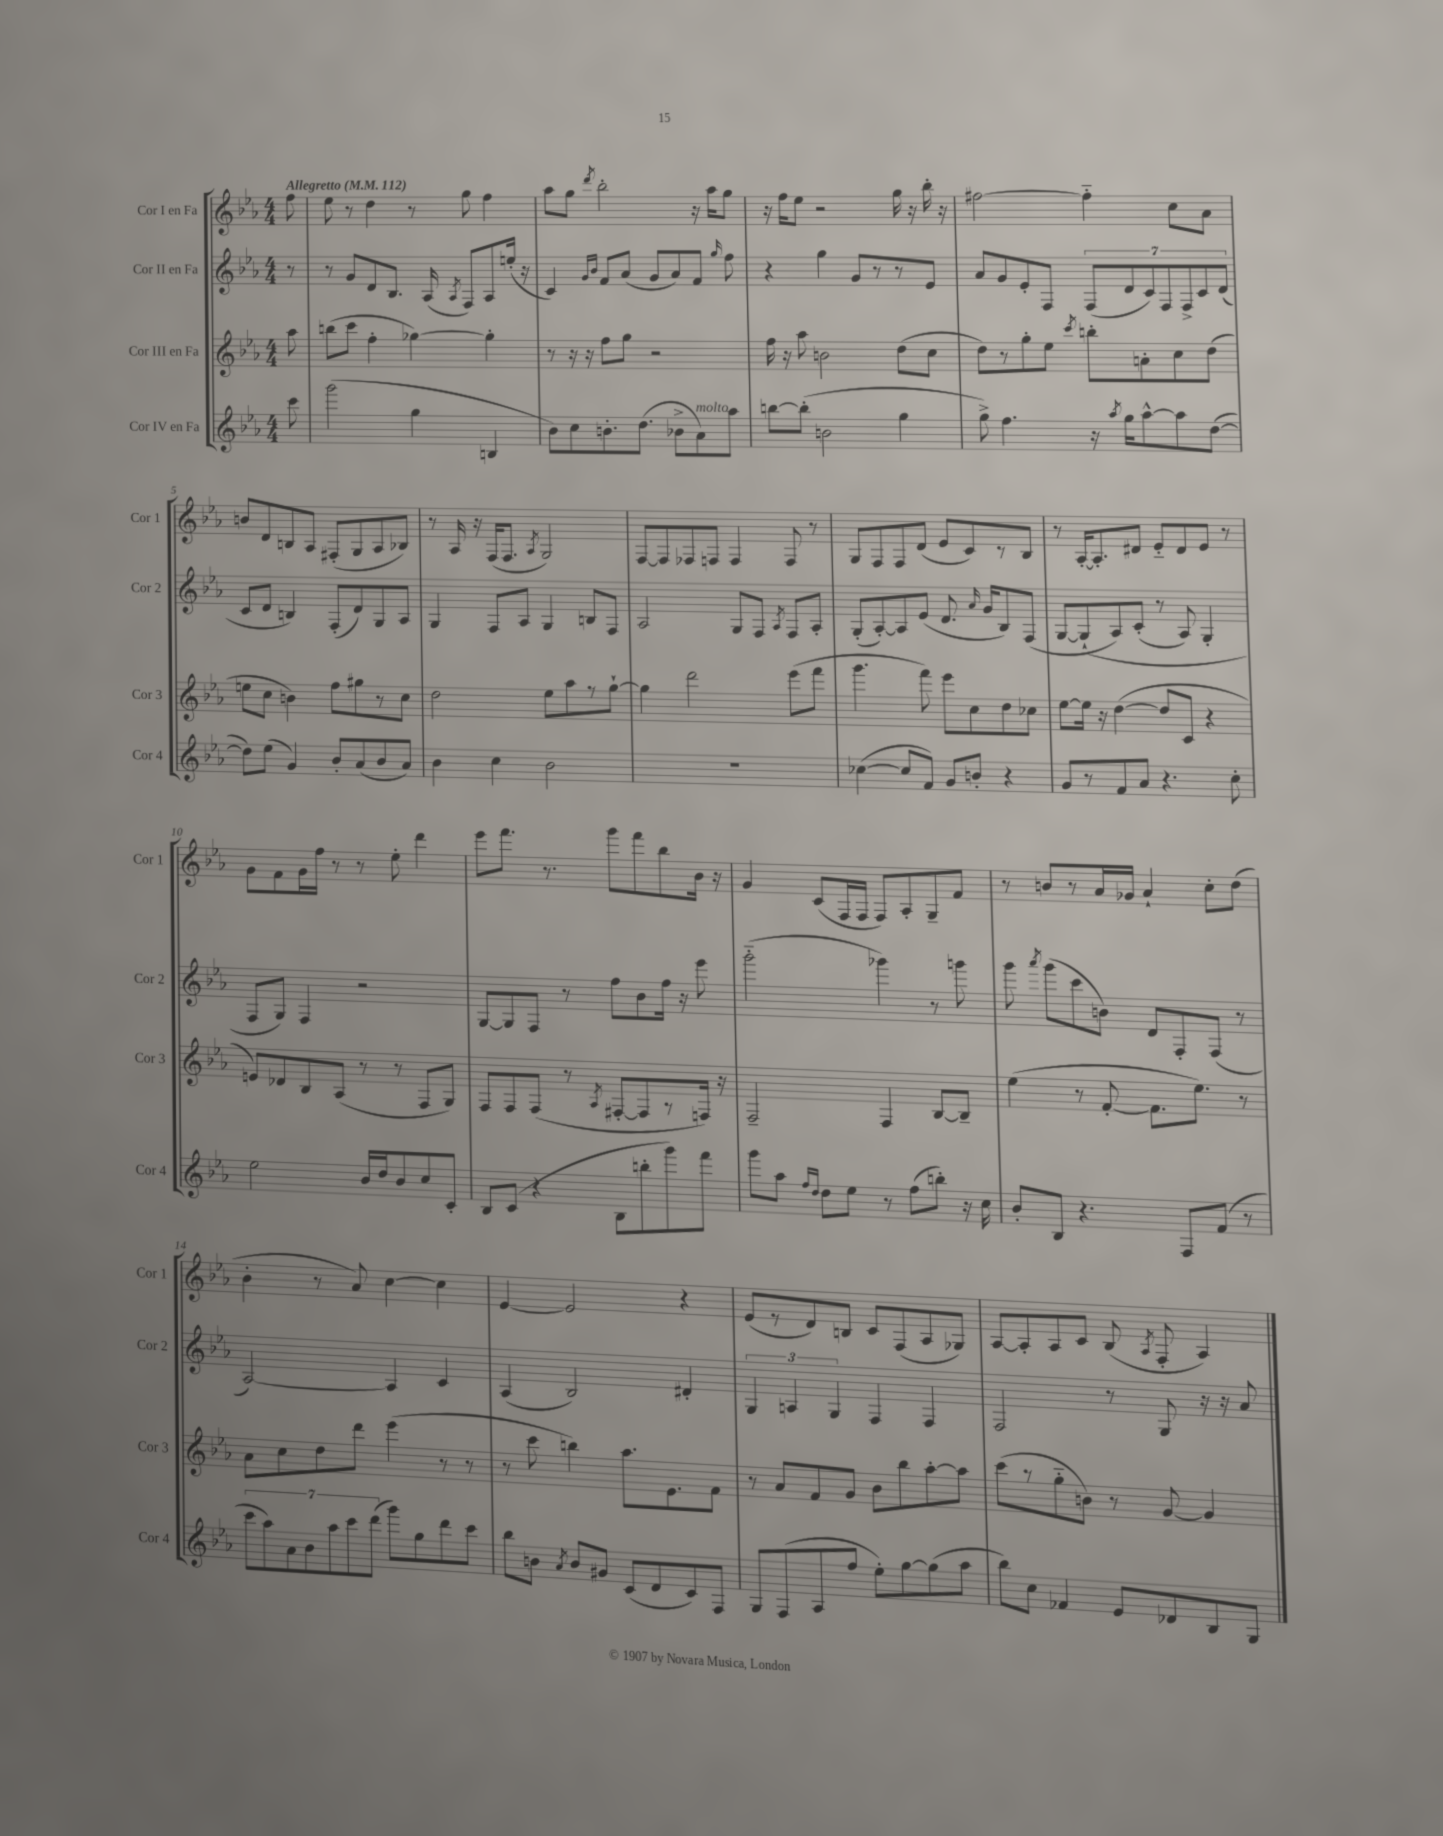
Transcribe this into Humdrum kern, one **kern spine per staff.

**kern	**kern	**kern	**kern
*part4	*part3	*part2	*part1
*staff4	*staff3	*staff2	*staff1
*I"Cor IV en Fa	*I"Cor III en Fa	*I"Cor II en Fa	*I"Cor I en Fa
*I'Cor 4	*I'Cor 3	*I'Cor 2	*I'Cor 1
*clefG2	*clefG2	*clefG2	*clefG2
*k[b-e-a-]	*k[b-e-a-]	*k[b-e-a-]	*k[b-e-a-]
*M4/4	*M4/4	*M4/4	*M4/4
*MM112	*MM112	*MM112	*MM112
=	=	=	=
!	!	!	!LO:TX:a:B:t=Allegretto
8ccc\	8aa-\	8r	8ff\
=1	=1	=1	=1
(2ggg\	(8bbn\L	8r	8ee-\
.	8ccc\J	8g/L	8r
.	4ff'\	8d/	4dd\
.	.	8.B-/J	.
4gg\	[4gg-X\)	.	8r
.	.	(16A-/	.
.	.	8qA-/	.
.	.	8F/L)	8gg\
4Bn/	4gg-'\]	8A-/	4ff\
.	.	(16een'/Jk	.
.	.	16r	.
=2	=2	=2	=2
8b-\L)	8r	4c/)	8aa-\L
8cc\	16r	.	8gg\J
.	16r	.	.
.	.	16qqg/LL	.
.	.	16qqb-/JJ	8qddd/
8.bn'\	8ff\L	8f/L	2bb-'\
.	8gg\J	(8a-/J	.
(8.dd\J	.	.	.
.	2r	8g/L	.
8b-X^\L	.	8a-/)	.
!LO:TX:a:i:t=molto	!	!	!
8a-\)	.	8f/J	16r
.	.	.	16aa-\KL
.	.	16qqgg/	.
8aa-\J	.	8ff\	8gg\J
=3	=3	=3	=3
[8bbn\L	16ff\	4r	16r
.	16r	.	16ff\KL
(8bb'\J]	8aa-\	.	8ee-\J
2bn\	2bn\	4gg\	2r
.	.	8g/L	.
.	.	8r	.
4gg\	(8dd\L	8r	16gg\
.	.	.	16r
.	8cc\J	8e-/J	16bb-'\
.	.	.	16r
=4	=4	=4	=4
8gg^\)	8dd\L)	8a-/L	[2ff#X\
4.ff\	8r	8g/	.
.	8gg'\	8e-'/	.
.	8ee-\J	8F/J	.
.	8qccc/	.	.
16r	8bbn'\L	(14F/L	4ff#\]
8qaa-/	.	.	.
16gg\KL	.	.	.
.	.	14d/	.
[8aa-^^\	8an'\	.	.
.	.	14c/)	.
.	.	14F/	.
8aa-\]	8cc\	.	8cc\L
.	.	14F^/	.
.	.	14c/	.
([8dd\J	(8dd\J	.	8a-\J
.	.	(14d/J	.
!!LO:LB:g=z
=5	=5	=5	=5
8dd\L])	8een\L	8c/L	8bn/L
(8ee-\J	8cc\J	8d/J	8d/
4g/)	4bn\)	4Bn/)	8Bn/
.	.	.	8A-/J
8b-'/L	8ff\L	(8F'/L	(8F#X'/L
(8a-/	8gg#X\	8d/)	8G/
8b-/	8r	8G/	8A-/
8a-/J)	8cc\J	8A-/J	8B-X/J)
=6	=6	=6	=6
4b-\	2dd\	4G/	8r
.	.	.	16A-/
.	.	.	16r
4cc\	.	8F/L	(16F/KL
.	.	.	8.F/J
.	.	8A-/J	.
.	.	.	8qA-/
2b-\	8ee-\L	4G/	2G/)
.	8aa-\	.	.
.	8r	8Bn/L	.
.	[8gg`\J	8F/J	.
=7	=7	=7	=7
1r	4gg\]	2A-/	[8F/L
.	.	.	8F/]
.	2ddd\	.	8F-X/
.	.	.	8Fn/J
.	.	8G/L	4F/
.	.	8F/J	.
.	.	8qA-/	.
.	(8eee-\L	8F/L	8F/
.	8fff\J	8A-'/J	8r
=8	=8	=8	=8
([4cc-X\	4.ggg\	(8G'/L	8G/L
.	.	[8A-'/)	8F/
8cc-/L]	.	8A-/]	8F/
8f/J)	8fff\)	(8e-/J	(8d/J
8g/L	8eee-\L	8.d/	8e-/L
8bn'/J	8cc\	.	8c/)
.	.	16qqa-/	.
.	.	16g/KL	.
4r	8dd\	8B-/)	8r
.	8cc-X\J	(8F/J	8B-/J
=9	=9	=9	=9
8g/L	[8ee-\L	[8G/L	8r
8r	16ee-\Jk]	(8G`/]	[16A-'/KL
.	16r	.	8.A-'/]
8f/	([4dd\	8A-/)	.
8a-/J	.	(8c'/J	8d#X/J
4.r	8dd/L]	8r	8e-/L
.	8c/J	8A-/)	8d#/
.	4r	4G'/	8e-/J
8cc'\	.	.	8r
!!LO:LB:g=z
=10	=10	=10	=10
2ee-\	8en/L)	8F/L	8g\L
.	8d-X/	8G/J)	8f\
.	8B-/	4F/	16g\L
.	.	.	16ff\JJ
.	(8A-/J	.	8r
16b-/LL	8r	2r	8r
16dd/J	.	.	.
8b-/	8r	.	8ee-'\
8cc/	8F/L	.	4ddd\
8c'/J	8G/J)	.	.
=11	=11	=11	=11
8B-/L	8F/L	[8G/L	8eee-\L
(8c/J	8F/	8G/]	8.fff\J
4r	(8F/J	8F/J	.
.	.	.	8.r
.	8r	8r	.
.	8qA-/	.	.
8B-\L	[8F#X'/L	8ff\L	8ggg\L
8bbn'\	8F#/]	8b-\	8fff\
8ggg\)	8r	16ff\Jk	8bb-\
.	.	16r	.
8fff\J	16Fn/Jk)	8eee-\	16b-\Jk
.	16r	.	16r
=12	=12	=12	=12
8ggg\L	2F~/	(2ggg\	4g/
8aa-\J	.	.	.
16qqff/LL	.	.	.
16qqdd/JJ	.	.	.
8dd\L	.	.	(8c/L
8ee-\J	.	.	16F/L
.	.	.	16F/JJ
8r	4F/	4ggg-X\)	8F/L)
(8ff\L	.	.	8A-'/
8bbn'\J)	[8B-/L	8r	8G~/
16r	8B-~/J]	8gggn\	8f/J
16cc\	.	.	.
=13	=13	=13	=13
8b-'/L	(4ee-\	8ggg\	8r
.	.	8qaaa-/	.
8B-/J	.	(8ggg\L	8bn/L
4.r	8r	8ccc\	8r
.	[8f'/	8bn\J)	16a-/L
.	.	.	16g-X/JJ
.	8.f\L]	8d/L	4a-`/
8F/L	.	8F'/	.
.	8.ee-\J)	.	.
(8f/J	.	(8F/J	8cc'\L
8r	8r	8r	(8dd\J
!!LO:LB:g=z
=14	=14	=14	=14
14ccc\L	8a-\L	[2A-/)	4b-'\
14aa-\)	.	.	.
.	8cc\	.	.
14a-\	.	.	.
14b-\	.	.	.
.	8dd\	.	8r
14aa-\	.	.	.
14ccc\	.	.	.
.	8ddd\J	.	8a-/)
(14ddd\J	.	.	.
8ggg\L)	(4eee-\	4A-/]	[4cc\
8gg\	.	.	.
8ddd\	8r	4c/	4cc\]
8ccc\J	8r	.	.
=15	=15	=15	=15
8bb-\L	8r	(4A-/	[4e-/
8bn\J	8ccc\	.	.
8qa-/	.	.	.
8b/L	4bbn\)	2B-/)	2e-/]
8g#X/J	.	.	.
(8c/L	8.aa-\L	.	.
8d/	.	.	.
.	8.e-\	.	.
8c/)	.	4d#X'/	4r
8F/J	8f\J	.	.
=16	=16	=16	=16
8G/L	8r	6G/	(8e-/L
(8F/	8a-/L	.	8r
.	.	6An/	.
8A-/	8f/	.	8d/)
.	.	6G/	.
8ff/J	8g/J	.	8Bn/J
8ee-'\L)	8b-\L	4F/	8c/L
[8gg\	8bb-\	.	(8F/
(8gg\]	[8aa-'\	4F/	8A-/
8aa-\J	8aa-\J]	.	8G-X/J)
=17	=17	=17	=17
8bb-\L)	(8ccc\L	2F/	[8A-/L
8cc\J	8r	.	8A-'/]
4f-X/	8gg\	.	8A-/
.	8bn\J)	.	8c/J
8e-/L	8r	8r	(8B-/
.	.	.	8qA-/
8d-X/	[8g/	8G/	8F'/
8B-/	4g/]	16r	4A-/)
.	.	16r	.
8G/J	.	8a-/	.
==	==	==	==
*-	*-	*-	*-
